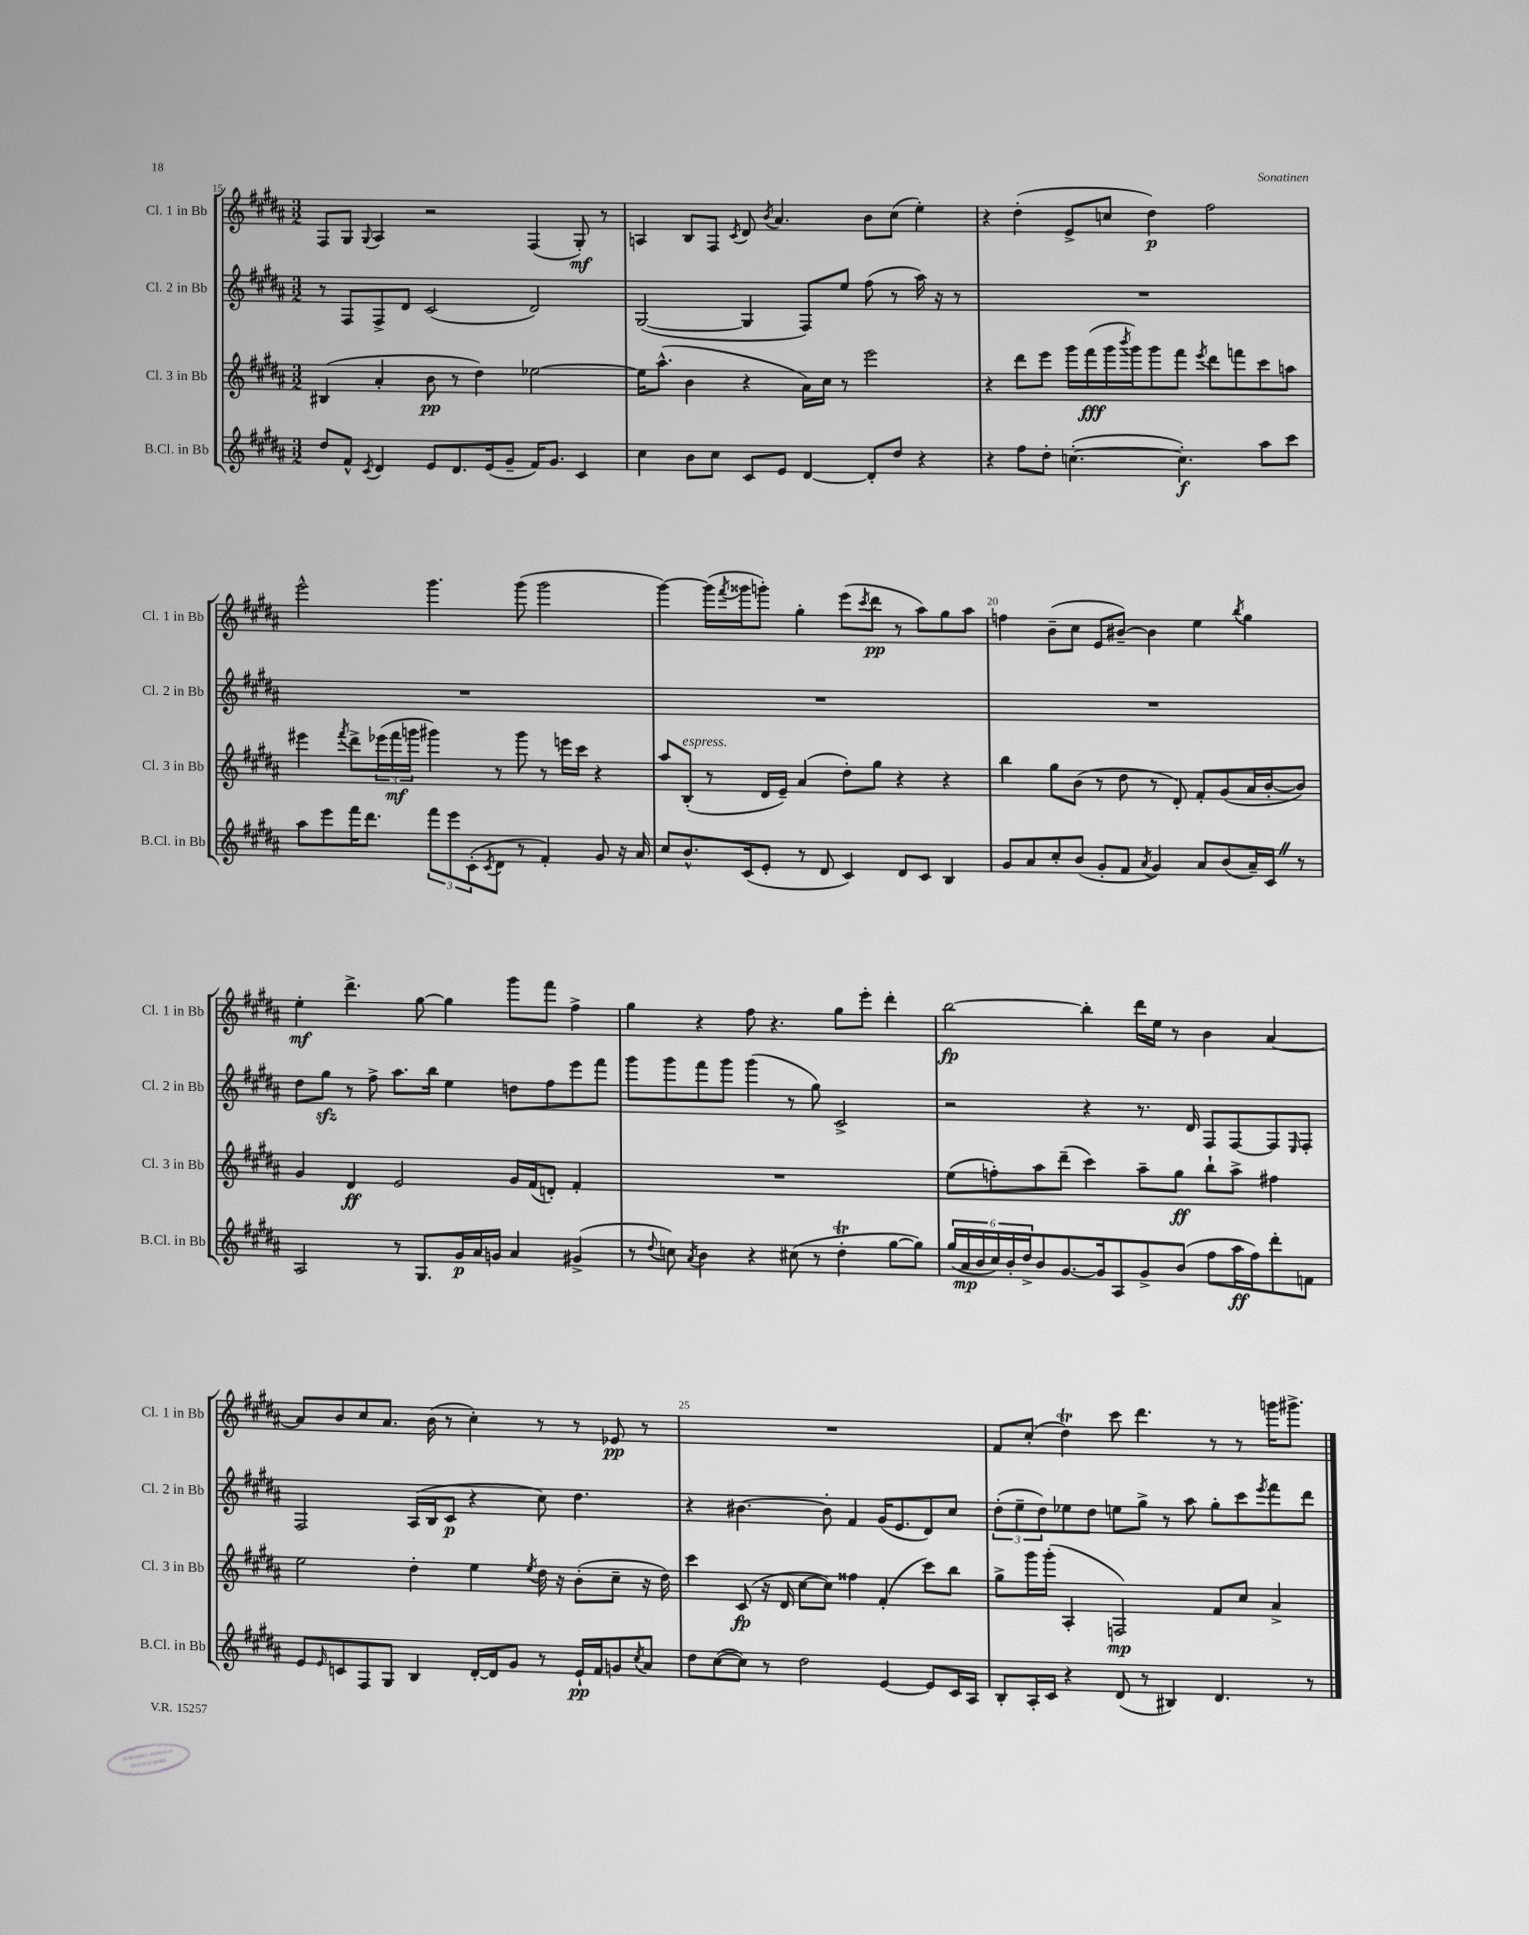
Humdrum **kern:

**kern	**kern	**kern	**kern
*staff4	*staff3	*staff2	*staff1
*clefG2	*clefG2	*clefG2	*clefG2
*k[f#c#g#d#a#]	*k[f#c#g#d#a#]	*k[f#c#g#d#a#]	*k[f#c#g#d#a#]
*M3/2	*M3/2	*M3/2	*M3/2
8dd#	(4B#	8r	8F#
8f#^^	.	8F#	8G#
8qc#	.	.	8qqG#
4d#	4a#'	8F#^	4A#
.	.	8d#	.
8e	8b	(2c#	2r
8.d#	8r	.	.
.	4dd#)	.	.
(16e	.	.	.
8g#~	.	.	.
16f#)	[2ee-	2d#)	(4F#
8.g#	.	.	.
4c#	.	.	8G#')
.	.	.	8r
=	=	=	=
4cc#	16ee-]	([2G#	4A
.	(8.aa#^^	.	.
8b	4b	.	8B
8cc#	.	.	8F#
.	.	.	8qc#
8c#	4r	4G#]	8d#
.	.	.	8qb
8e	.	.	4.a#
[4d#	16a#)	8F#)	.
.	16cc#	.	.
.	8r	8ee	.
8d#']	2eee	(8ff#	8b
8dd#	.	8r	(8cc#
4r	.	16aa#)	4ee')
.	.	16r	.
.	.	8r	.
=	=	=	=
4r	4r	1.r	4r
8ff#	8ddd#	.	(4dd#'
8dd#'	8eee	.	.
([4.cc'	16ggg#	.	8e^
.	(16fff#	.	.
.	16ggg#	.	8cc
.	8qbbb	.	.
.	16ggg#)	.	.
.	8ggg#	.	4dd#)
4.cc'])	8fff#	.	.
.	8qeee	.	.
.	8ddd#	.	2ff#
.	8fff	.	.
8aa#	8ccc#	.	.
8ccc#	8aa	.	.
=	=	=	=
8aa#	4eee#	1.r	2eee^^
8eee	.	.	.
.	8qfff#	.	.
16fff#	8ddd#^	.	.
8.ddd#	.	.	.
.	(24eee-	.	.
.	24fff#	.	.
.	24ggg	.	.
12fff#	4ggg#)	.	4.ggg#
12eee	.	.	.
(12c#'	.	.	.
8qc#	.	.	.
8d#	8r	.	.
8r	8ggg#	.	(8ggg#
4f#')	8r	.	2ggg#
.	16eee	.	.
.	16ccc#	.	.
8g#	4r	.	.
16r	.	.	.
16a#	.	.	.
=	=	=	=
8cc#	8aa#	1.r	[4ggg#)
8.b^^	(8B'	.	.
.	8r	.	(16ggg#]
.	.	.	8qfff#
(16c#	.	.	16ggg##
8e'	16d#	.	8ggg')
.	16e~)	.	.
8r	(4a#	.	4gg#'
8d#	.	.	.
4c#)	8dd#')	.	(8eee
.	.	.	8qccc#
.	8gg#	.	8ddd#
8d#	4r	.	8r
8c#	.	.	8aa#)
4B	4r	.	8gg#
.	.	.	8aa#
=	=	=	=
8g#	4bb	1.r	4ff
8a#	.	.	.
8cc#'	8gg#	.	(8b~
(8b	(8b	.	8cc#
8g#'	8r	.	8e
8f#	8dd#	.	[8b#~)
8qa#	.	.	.
4g#)	8r	.	4b#]
.	8d#')	.	.
8a#	8f#'	.	4ee
(8b	(8g#	.	.
.	.	.	8qbb
16a#~)	16a#	.	4gg#
16c#	[16b'	.	.
8r	8b])	.	.
=	=	=	=
2A#	4g#	8dd#	4ee'
.	.	8gg#	.
.	4d#	8r	4.ddd#^
.	.	8ff#^	.
8r	2e	8.aa#	.
8.G#	.	.	[8gg#
.	.	16bb	.
.	.	4ee	4gg#]
16g#	.	.	.
16a#	.	.	.
16g	.	.	.
4a#	16g#	8dd	8ggg#
.	(16f#	.	.
.	8d')	8ff#	8fff#
(4g#^	4f#'	8eee	4ff#^
.	.	8fff#	.
=	=	=	=
8r	1.r	8ggg#	4gg#
8qqdd#	.	.	.
8cc)	.	8ggg#	.
8qa#	.	.	.
4b	.	8fff#	4r
.	.	8ggg#	.
4r	.	(4ggg#	8ff#
.	.	.	4.r
(8cc#	.	8r	.
8r	.	8gg#)	.
4dd#'	.	2c#^	8gg#
.	.	.	8eee'
[8gg#	.	.	4ddd#'
8gg#])	.	.	.
=	=	=	=
(24gg#	(8ee	2r	[2bb
24a#	.	.	.
24b	.	.	.
24cc#)	8ff')	.	.
24b'	.	.	.
24dd#^	.	.	.
8b	8aa#	.	.
[8.g#	(8ddd#~	.	.
.	4ccc#)	4r	4bb']
16g#]	.	.	.
8A#	.	.	.
8g#^	8aa#~	8.r	16ddd#
.	.	.	16ee
(8b	8gg#	.	8r
.	.	16d#	.
8ff#	8bb`	8F#	4b
16aa#	8aa#^	[8F#	.
16ff#)	.	.	.
8ddd#'	4ff#	8F#]	[4a#
.	.	16qqE	.
8f	.	8F#'	.
=	=	=	=
8e	2ee	2F#	8a#]
16qqe	.	.	.
8c	.	.	8b
8F#	.	.	8cc#
8G#	.	.	8.a#
4B	4dd#'	(16A#	.
.	.	16B	(16b
.	.	8c#	8r
[16d#'	4ee	4r	4cc#')
16d#]	.	.	.
8g#	.	.	.
.	8qee	.	.
8r	16dd#	8cc#)	8r
.	16r	.	.
16e`	(8b'	4.dd#	8r
16f#	.	.	.
8g	8cc#~	.	8e-
8qcc#	.	.	.
8a#	16r	.	8r
.	16dd#)	.	.
=	=	=	=
8dd#	4ccc#	4r	1.r
([8cc#	.	.	.
8cc#])	(8c#	[4.b#	.
8r	16r	.	.
.	16d#	.	.
2dd#	[8cc#	.	.
.	8cc#])	8b#']	.
.	4ff##	4f#	.
[4e	(4f#'	(16g#	.
.	.	8.e	.
8e]	8ccc#)	8d#)	.
16c#	8bb	8cc#	.
16A#	.	.	.
=	=	=	=
8B'	8gg#^	(12dd#'	8f#
.	.	12ee~	.
16A#'	16ggg#	.	(8cc#'
.	.	12dd#)	.
16c#	(16ggg#'	.	.
4r	4A#'	8ee-	4dd#)
.	.	8dd#	.
(8d#	2F)	8ee	8ccc#
8r	.	8gg#^	4.ddd#
4B#)	.	8r	.
.	.	8aa#	.
4.d#	8f#	8gg#'	8r
.	8cc#	8ccc#	8r
.	.	8qeee	.
.	4a#^	8fff#	16ggg
.	.	.	8.ggg#^
8r	.	8ddd#	.
==	==	==	==
*-	*-	*-	*-
